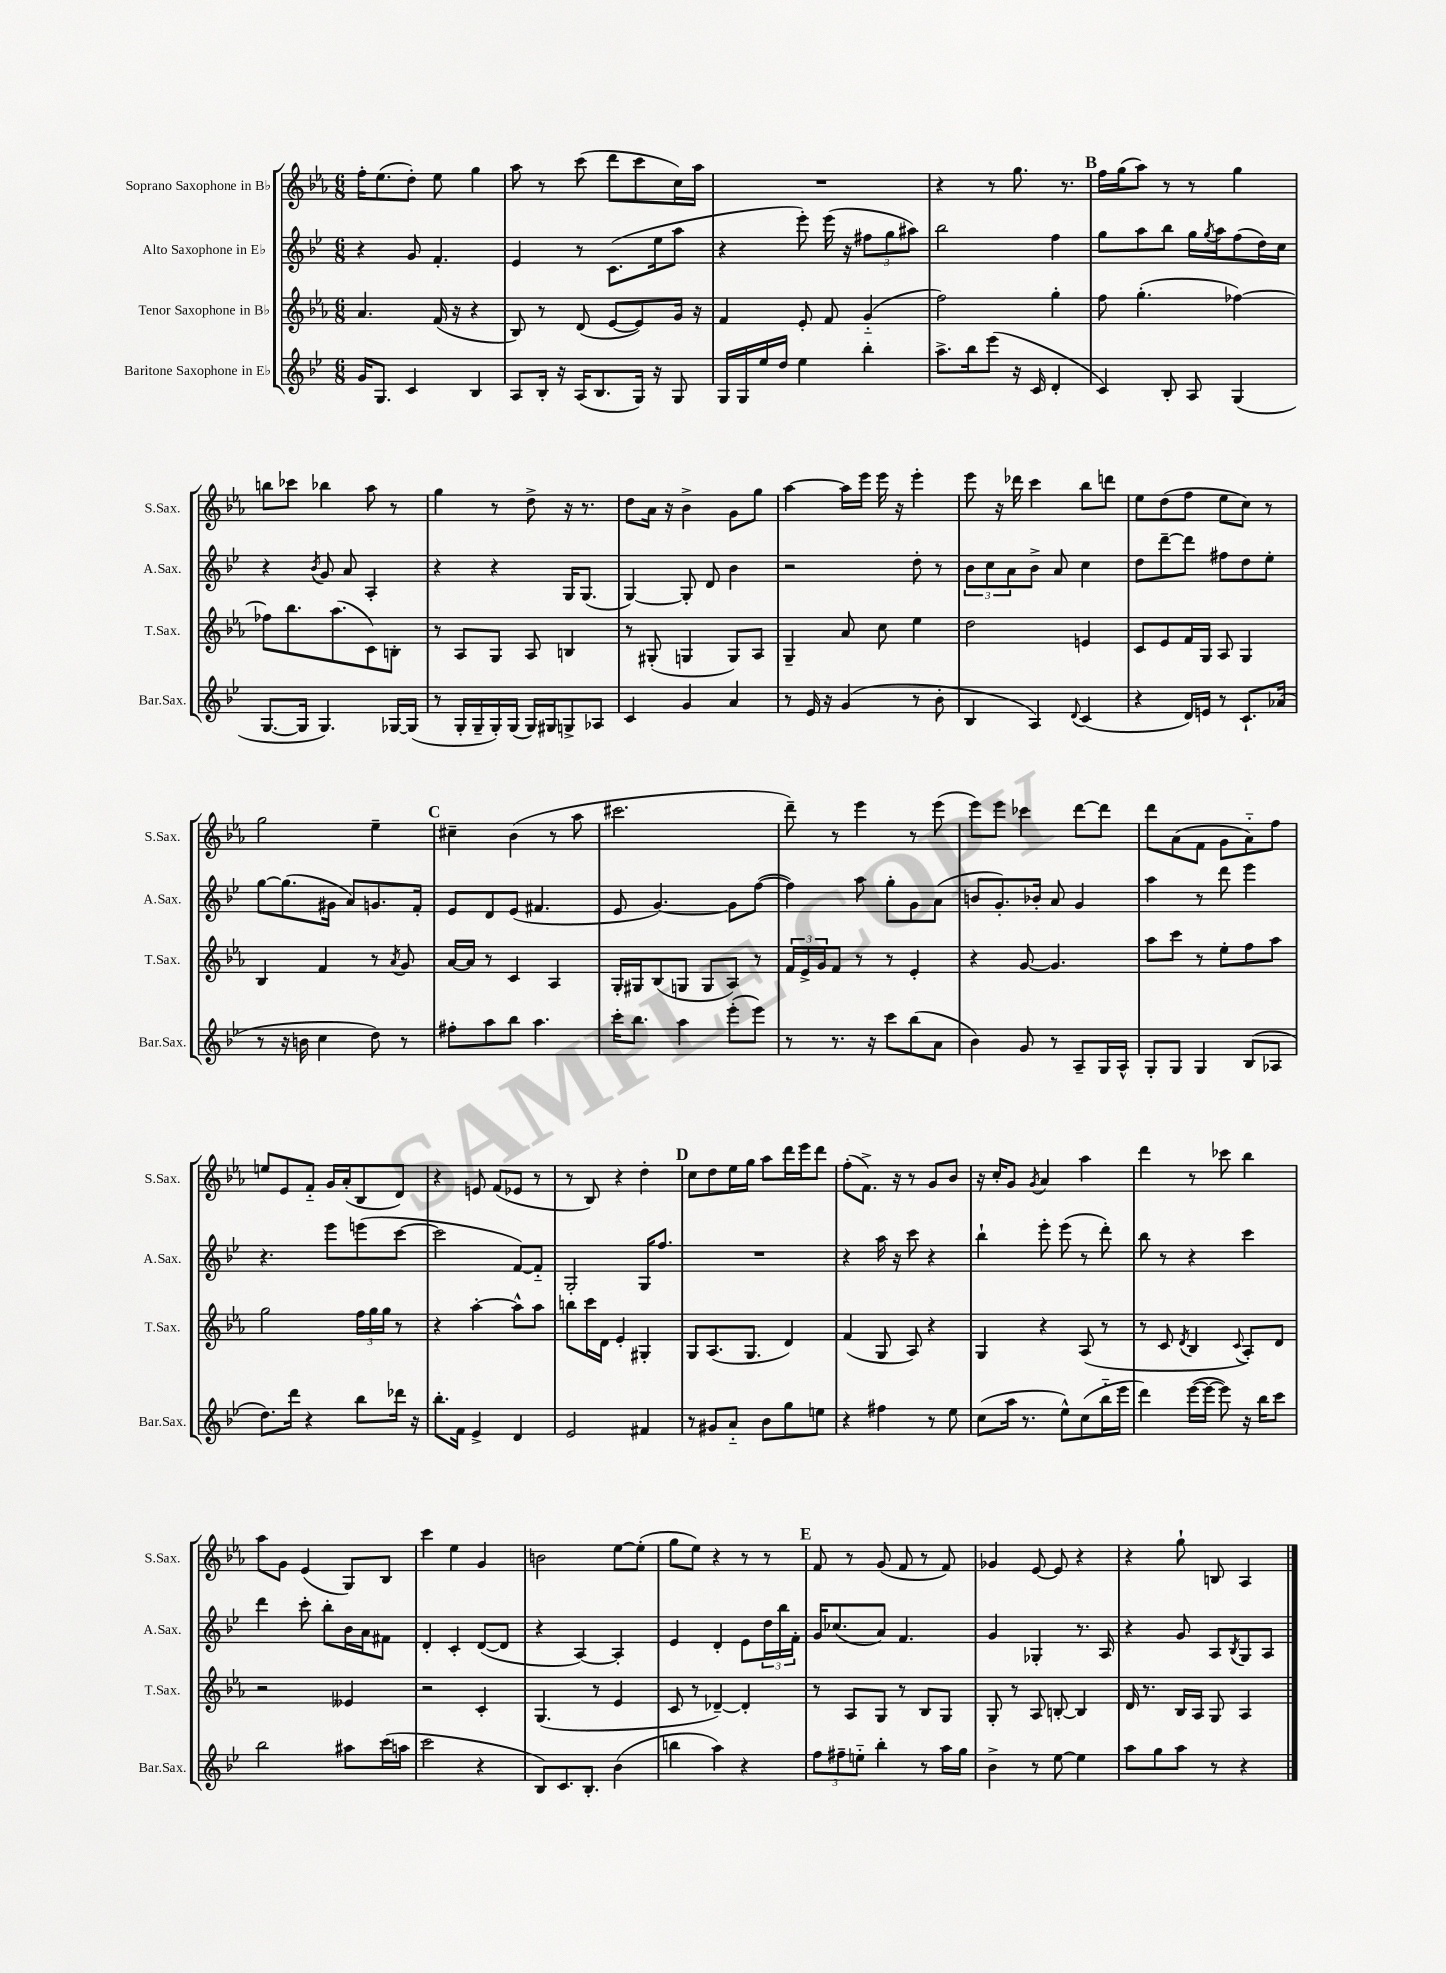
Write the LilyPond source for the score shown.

<<
\new StaffGroup <<
\new Staff = "s0" \with { instrumentName = "Soprano Saxophone in Bb" shortInstrumentName = "S.Sax." } {
    \clef treble \key ees \major \numericTimeSignature \time 6/8
    f''16-. ees''8.( d''8-.) ees''8 g''4 |
    aes''8 r8 c'''8( d'''8 c'''8 c''16) aes''16 |
    R2. |
    r4 r8 g''8. r8. |
    \mark \markup { \bold "B" } f''16 g''16( aes''8) r8 r8 g''4 |
    b''8 ces'''8 bes''4 aes''8 r8 |
    g''4 r8 d''8-> r16 r8. |
    d''8 aes'16 r16 bes'4-> g'8 g''8 |
    aes''4~ aes''16 ees'''16 ees'''16 r16 ees'''4-. |
    ees'''8 r16 des'''16 c'''4 bes''8 d'''8 |
    ees''8 d''8( f''8 ees''8 c''8) r8 |
    g''2 ees''4-- |
    \mark \markup { \bold "C" } cis''4-- bes'4( r8 aes''8 |
    cis'''2. |
    d'''8--) r8 ees'''4 r8 ees'''8( |
    ees'''8) ees'''8 ces'''4 d'''8~ d'''8 |
    d'''8 aes'8( f'8 g'8 aes'8-_) f''8 |
    e''8 ees'8 f'8-_ g'16 aes'16-.( bes8 d'8) |
    r4 e'8 f'8( ees'8 r8 |
    r8 bes8) r4 d''4-. |
    \mark \markup { \bold "D" } c''8 d''8 ees''16 g''16 aes''8 d'''16 ees'''16 d'''8 |
    f''8-.( f'8.->) r16 r8 g'8 bes'8 |
    r16 c''16-. g'8 \acciaccatura { g'8 } aes'4 aes''4 |
    d'''4 r8 ces'''8 bes''4 |
    aes''8 g'8 ees'4( g8) bes8 |
    c'''4 ees''4 g'4 |
    b'2 ees''8~ ees''8-.( |
    g''8 ees''8) r4 r8 r8 |
    \mark \markup { \bold "E" } f'8 r8 g'8( f'8 r8 f'8) |
    ges'4 ees'8~ ees'8 r4 |
    r4 g''8-! b8 aes4 \bar "|." |
}
\new Staff = "s1" \with { instrumentName = "Alto Saxophone in Eb" shortInstrumentName = "A.Sax." } {
    \clef treble \key bes \major \numericTimeSignature \time 6/8
    r4 g'8 f'4.-. |
    ees'4 r8 c'8.( ees''16 a''8 |
    r4 ees'''8-.) ees'''16( r16 \tuplet 3/2 { fis''8 g''8 ais''8) } |
    bes''2 f''4 |
    \mark \markup { \bold "B" } g''8 a''8 bes''8 g''16 \acciaccatura { g''8 } a''16 f''8( d''16) c''16 |
    r4 \acciaccatura { bes'8 } g'8 a'8 a4-. |
    r4 r4 g16 g8.( |
    g4~) g8-. d'8 bes'4 |
    r2 d''8-. r8 |
    \tuplet 3/2 { bes'8 c''8 a'8 } bes'8-> a'8 c''4 |
    d''8 d'''8~-- d'''8 fis''8 d''8 ees''8-. |
    g''8~ g''8.( gis'16 a'8) g'8. f'16-. |
    \mark \markup { \bold "C" } ees'8 d'8 ees'8( fis'4. |
    ees'8 g'4.~) g'8 f''8~( |
    f''4) a''8 g''8-. g'8 a'8( |
    b'8 g'8.-.) bes'16-. a'8 g'4 |
    a''4 r8 d'''8 ees'''4 |
    r4. ees'''8 e'''8( c'''8~ |
    c'''2 f'8~) f'8-_ |
    g2-. g16 f''8. |
    \mark \markup { \bold "D" } R2. |
    r4 a''16 r16 c'''8 r4 |
    bes''4-! ees'''8-. ees'''8( r8 d'''8-.) |
    bes''8 r8 r4 c'''4 |
    d'''4 c'''8-. bes''8-. bes'16 a'16 fis'8 |
    d'4-. c'4-. d'8~( d'8 |
    r4 a4~) a4-. |
    ees'4 d'4-. ees'8 \tuplet 3/2 { d''16 bes''16 f'16-. } |
    \mark \markup { \bold "E" } g'16 ces''8.( a'8) f'4. |
    g'4 ges4-. r8. a16 |
    r4 g'8 a8 \acciaccatura { bes8 } g8 a8 \bar "|." |
}
\new Staff = "s2" \with { instrumentName = "Tenor Saxophone in Bb" shortInstrumentName = "T.Sax." } {
    \clef treble \key ees \major \numericTimeSignature \time 6/8
    aes'4. f'16( r16 r4 |
    bes8) r8 d'8( ees'8~ ees'8) g'16 r16 |
    f'4 ees'8-. f'8 g'4-_( |
    f''2) g''4-. |
    \mark \markup { \bold "B" } f''8 g''4.-.( fes''4~) |
    fes''8 bes''8. aes''8.( c'8) b8-. |
    r8 aes8 g8 aes8 b4 |
    r8 gis8-.( g4 g8) aes8 |
    g4-- aes'8 c''8 ees''4 |
    d''2 e'4 |
    c'8 ees'8 f'16 g16 aes8 g4 |
    bes4 f'4 r8 \acciaccatura { aes'8 } g'8 |
    \mark \markup { \bold "C" } aes'16~ aes'16 r8 c'4 aes4 |
    g16-. gis16 bes8( g8 g8 aes8) r8 |
    \tuplet 3/2 { f'16 ees'16-> g'16 } f'8 r8 r8 ees'4-. |
    r4 g'8~ g'4. |
    aes''8 c'''8 r8 ees''8-. f''8 aes''8 |
    g''2 \tuplet 3/2 { f''16 g''16 g''16 } r8 |
    r4 aes''4~-. aes''8-^ aes''8 |
    b''8 c'''16 d'16 ees'4-. gis4-. |
    \mark \markup { \bold "D" } g8 aes8.( g8. d'4) |
    f'4( g8 aes8) r4 |
    g4 r4 aes8( r8 |
    r8 c'8 \acciaccatura { d'8 } bes4 \appoggiatura { c'8 } aes8-.) d'8 |
    r2 eeses'4 |
    r2 c'4-. |
    g4.( r8 ees'4 |
    c'8 r8 des'4~--) des'4-. |
    \mark \markup { \bold "E" } r8 aes8 g8 r8 bes8 g8 |
    g8-. r8 aes8 b8~-. b4 |
    d'16 r8. bes16 aes16 g8 aes4 \bar "|." |
}
\new Staff = "s3" \with { instrumentName = "Baritone Saxophone in Eb" shortInstrumentName = "Bar.Sax." } {
    \clef treble \key bes \major \numericTimeSignature \time 6/8
    g'16 g8. c'4 bes4 |
    a8 bes16-. r16 a16( bes8. g16) r16 g8 |
    g16 g16 ees''16 d''16 ees''4 bes''4-. |
    a''8.-> bes''16 ees'''8( r16 c'16 d'4-. |
    \mark \markup { \bold "B" } c'4) bes8-. a8 g4( |
    g8.~ g16 g4.) ges16~ ges16( |
    r8 g16-. g16-- g16-.) g16( g16) gis16 g8-> aes8 |
    c'4 g'4 a'4 |
    r8 ees'16 r16 g'4( r8 bes'8-. |
    bes4 a4) \appoggiatura { d'8 } c'4( |
    r4 d'16) e'16 r8 c'8.-! aes'16( |
    r8 r16 b'16 c''4 d''8) r8 |
    \mark \markup { \bold "C" } fis''8-. a''8 bes''8 a''4. |
    c'''16-. bes''8. a''4 ees'''8-.( ees'''8) |
    r8 r8. r16 c'''8 bes''8( a'8 |
    bes'4) g'8 r8 a8-- g16 a16-^ |
    g8-. g8 g4 bes8( aes8 |
    d''8.) d'''16 r4 bes''8 des'''16 r16 |
    bes''8.-. f'16 ees'4-> d'4 |
    ees'2 fis'4 |
    \mark \markup { \bold "D" } r8 gis'8 a'8-_ bes'8 g''8 e''8 |
    r4 fis''4 r8 ees''8 |
    c''8( a''16 r8. ees''8-^) c''8( bes''16-_ ees'''16 |
    d'''4) ees'''16~( ees'''16~ ees'''8) r16 bes''16 c'''8 |
    bes''2 ais''8 c'''16( a''16 |
    c'''2 r4 |
    bes8) c'8. bes8.-. bes'4( |
    b''4 a''4) r4 |
    \mark \markup { \bold "E" } \tuplet 3/2 { f''8 fis''8-- e''8-_ } bes''4-. r8 a''16 g''16 |
    bes'4-> r8 ees''8~ ees''4 |
    a''8 g''8 a''8 r8 r4 \bar "|." |
}
>>
>>
\layout { \context { \Score \remove "Bar_number_engraver" } }
